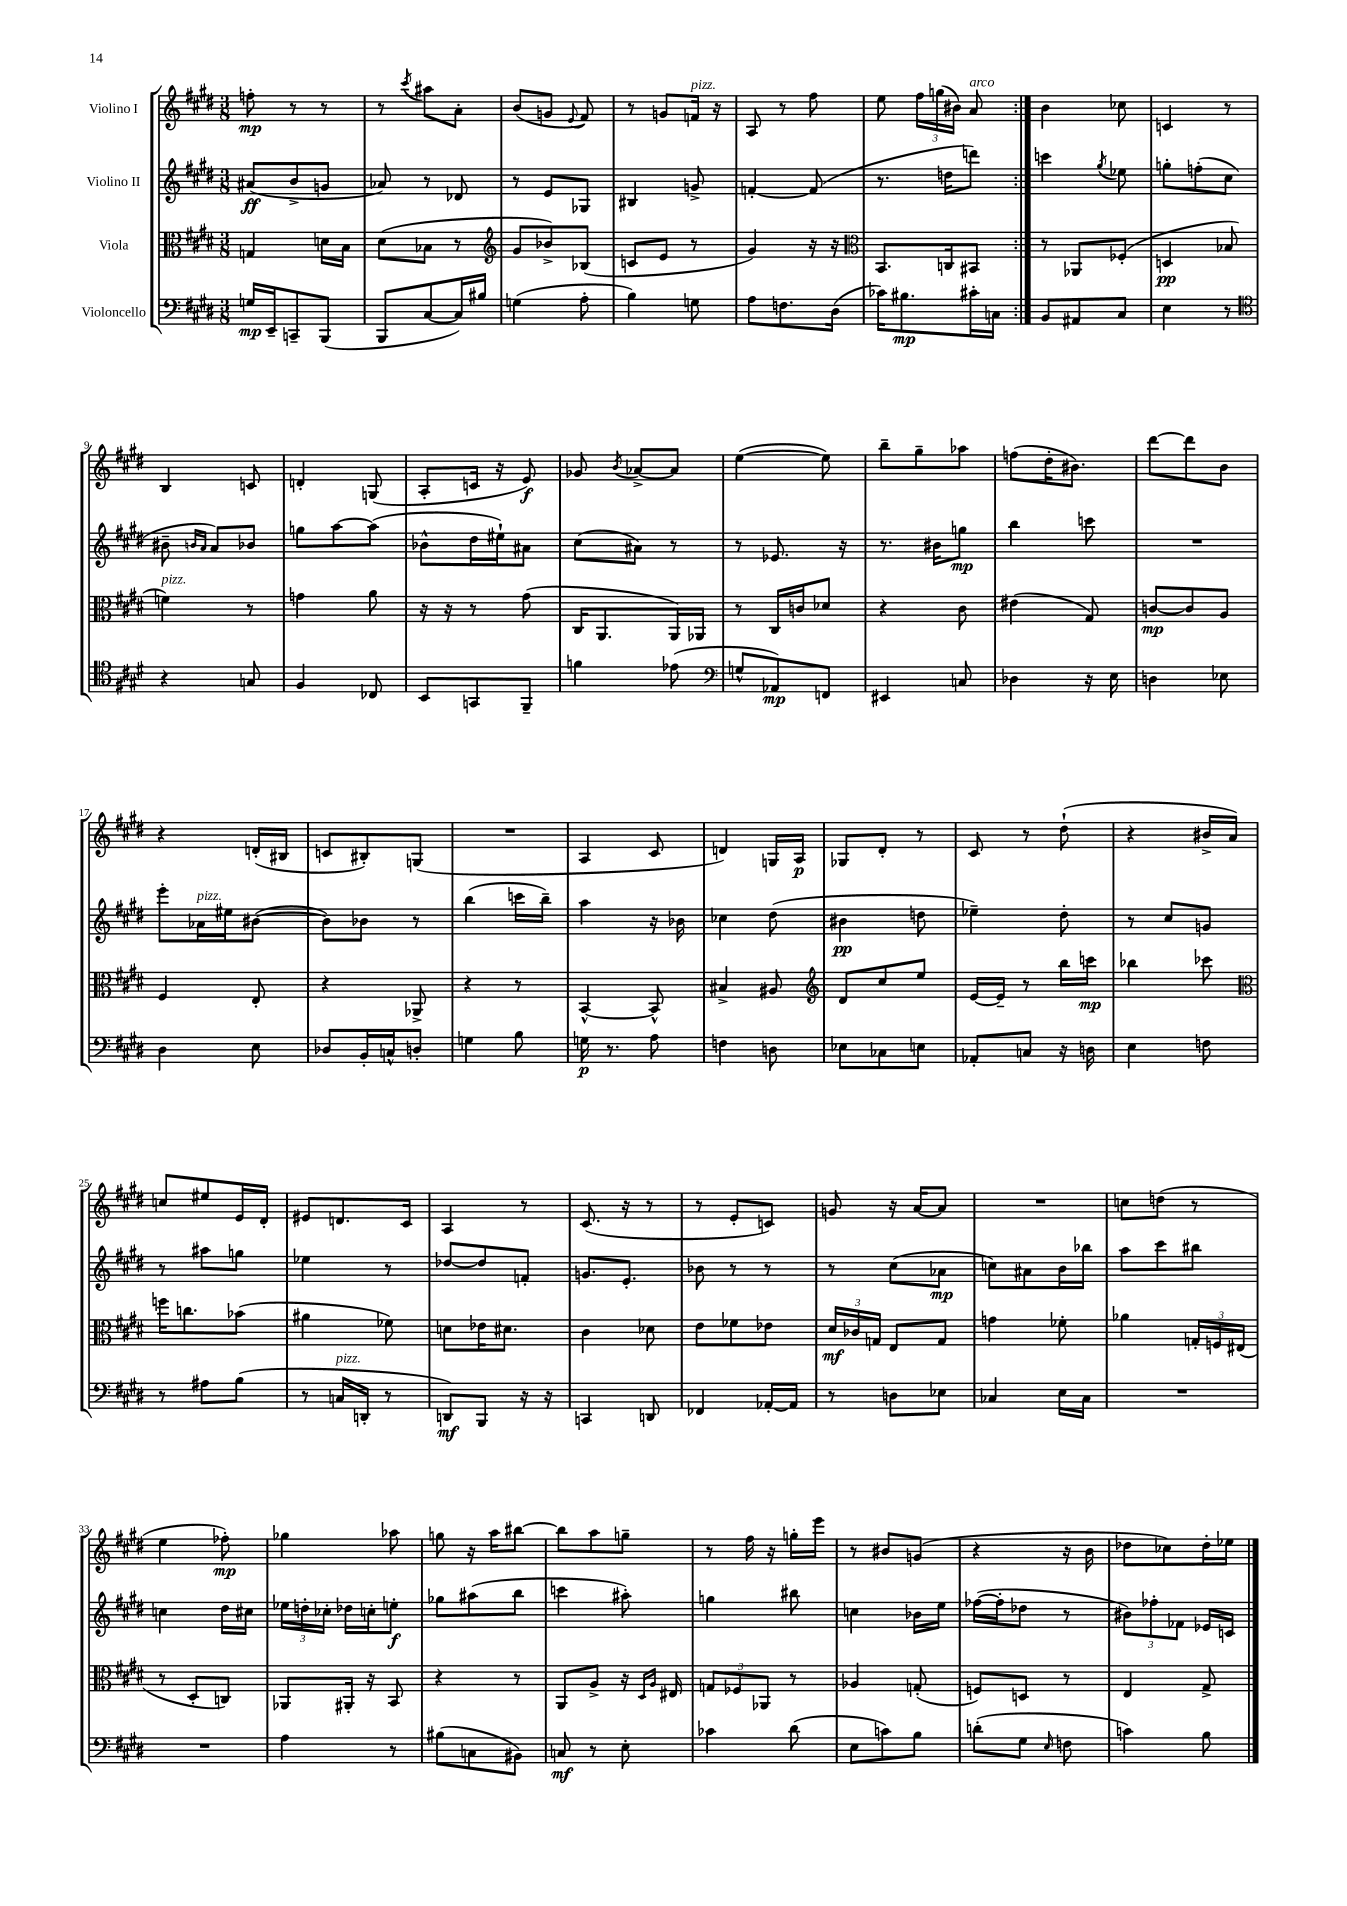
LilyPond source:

<<
\new StaffGroup <<
\new Staff = "s0" \with { instrumentName = "Violino I" } {
    \clef treble \key e \major \numericTimeSignature \time 3/8
    \autoBeamOff \repeat volta 2 { f''8-.\mp r8 r8 |
    r8 \acciaccatura { cis'''8 } ais''8[ a'8]-. |
    b'8[( g'8] \appoggiatura { e'8 } fis'8) |
    r8 g'8[ f'16]^\markup { \italic "pizz." } r16 |
    a8 r8 fis''8 |
    e''8 \tuplet 3/2 { fis''16[ g''16( bis'16]) } a'8^\markup { \italic "arco" } | }
    b'4 ces''8 |
    c'4 r8 |
    b4 c'8 |
    d'4-. g8( |
    a8[-. c'16] r16 e'8\f) |
    ges'8 \acciaccatura { b'8 } aes'8[~-> aes'8] |
    e''4~( e''8) |
    b''8[-- gis''8-- aes''8] |
    f''8[( dis''16-. bis'8.]) |
    dis'''8[~ dis'''8 b'8] |
    r4 d'16[-.( bis16] |
    c'8[ bis8-.) g8]( |
    R4. |
    a4 cis'8 |
    d'4) g16[ a16]\p |
    ges8[ dis'8]-. r8 |
    cis'8 r8 dis''8-!( |
    r4 bis'16[-> a'16]) |
    c''8[ eis''8 e'16 dis'16]-. |
    eis'8[ d'8. cis'16] |
    a4 r8 |
    cis'8.( r16 r8 |
    r8 e'8[-. c'8]) |
    g'8 r16 a'16[~ a'8] |
    R4. |
    c''8[ d''8]( r8 |
    e''4 fes''8-.\mp) |
    ges''4 aes''8 |
    g''8 r16 a''16[ bis''8]~ |
    bis''8[ a''8 g''8]-- |
    r8 fis''16 r16 g''16[-. e'''16] |
    r8 bis'8[ g'8]( |
    r4 r16 b'16 |
    des''8[ ces''8) des''16-. ees''16] \bar "|." |
}
\new Staff = "s1" \with { instrumentName = "Violino II" } {
    \clef treble \key e \major \numericTimeSignature \time 3/8
    \autoBeamOff \repeat volta 2 { ais'8[\ff( b'8-> g'8] |
    aes'8) r8 des'8 |
    r8 e'8[ ges8] |
    bis4 g'8-> |
    f'4~-. f'8( |
    r8. d''16[ d'''8]) | }
    c'''4 \acciaccatura { gis''8 } ees''8 |
    g''8[-. f''8-.( cis''8] |
    bis'8-- \grace { b'16[ a'16] } a'8[) bes'8] |
    g''8[ a''8~ a''8]( |
    bes'8[-^ dis''16 eis''16-!) ais'8] |
    cis''8[( ais'8]) r8 |
    r8 ees'8. r16 |
    r8. bis'16[ g''8]\mp |
    b''4 c'''8 |
    R4. |
    e'''8[-. aes'16^\markup { \italic "pizz." } eis''16 bis'8]~( |
    bis'8[) bes'8] r8 |
    b''4( c'''16[ b''16]--) |
    a''4 r16 bes'16 |
    ces''4 dis''8( |
    bis'4\pp d''8 |
    ees''4--) dis''8-. |
    r8 cis''8[ g'8] |
    r8 ais''8[ g''8] |
    ees''4 r8 |
    des''8[~ des''8 f'8]-. |
    g'8.[ e'8.]-. |
    bes'8 r8 r8 |
    r8 cis''8[( aes'8]\mp |
    c''8[) ais'8 b'16 bes''16] |
    a''8[ cis'''8 bis''8] |
    c''4 dis''16[ cis''16] |
    \tuplet 3/2 { ees''16[ d''16-. ces''16]-. } des''16[ c''16-. e''8]-.\f |
    ges''8[ ais''8( b''8] |
    c'''4 ais''8-.) |
    g''4 bis''8 |
    c''4 bes'16[ e''16] |
    fes''16[~( fes''16-. des''8] r8 |
    \tuplet 3/2 { bis'8[) fes''8-. fes'8] } ees'16[ c'16] \bar "|." |
}
\new Staff = "s2" \with { instrumentName = "Viola" } {
    \clef alto \key e \major \numericTimeSignature \time 3/8
    \autoBeamOff \repeat volta 2 { g4 d'16[ b16] |
    dis'8[( bes8] r8 |
    \clef treble gis'8[ bes'8->) bes8]( |
    c'8[ e'8] r8 |
    gis'4) r16 r16 |
    \clef alto b,8.[ c16 bis,8] | }
    r8 aes,8[ fes8]-.( |
    d4\pp bes8 |
    f'4^\markup { \italic "pizz." }) r8 |
    g'4 a'8 |
    r16 r16 r8 gis'8( |
    cis16[ a,8. a,16) aes,16] |
    r8 cis16[ c'16 des'8] |
    r4 cis'8 |
    eis'4( gis8) |
    c'8[~\mp c'8 a8] |
    fis4 e8-. |
    r4 aes,8-> |
    r4 r8 |
    b,4~-^ b,8-^ |
    bis4-> ais8 |
    \clef treble dis'8[ cis''8 e''8] |
    e'16[~ e'16]-- r8 b''16[ c'''16]\mp |
    bes''4 ces'''8 |
    \clef alto f''16[ c''8. bes'8]( |
    ais'4 fes'8) |
    d'8[ ees'16 dis'8.] |
    cis'4 des'8 |
    e'8[ fes'8 ees'8] |
    \tuplet 3/2 { dis'16[\mf ces'16 g16] } e8[ g8] |
    g'4 fes'8-. |
    aes'4 \tuplet 3/2 { g16[-. f16 eis16]( } |
    r8 dis8[-. c8]) |
    aes,8[ ais,16]-. r16 b,8 |
    r4 r8 |
    a,8[ a8]-> r16 \grace { dis16[ a16] } eis16 |
    \tuplet 3/2 { g8[ fes8 aes,8] } r8 |
    aes4 g8-.( |
    f8[) d8] r8 |
    e4 gis8-> \bar "|." |
}
\new Staff = "s3" \with { instrumentName = "Violoncello" } {
    \clef bass \key e \major \numericTimeSignature \time 3/8
    \autoBeamOff \repeat volta 2 { g16[\mp e,16-- c,8-- b,,8]( |
    b,,8[ cis8~ cis16) bis16] |
    g4( a8-. |
    b4) g8 |
    a8[ f8. dis16]( |
    ces'16[) bis8.\mp cis'16-. c16] | }
    b,8[ ais,8 cis8] |
    e4 r8 |
    \clef tenor r4 g8 |
    fis4 ces8 |
    b,8[ g,8 fis,8]-- |
    f'4 ees'8( |
    \clef bass g8[-^ aes,8\mp) f,8] |
    eis,4 c8 |
    des4 r16 e16 |
    d4 ees8 |
    dis4 e8 |
    des8[ b,16-. c16-^ d8]-. |
    g4 b8 |
    g16\p r8. a8 |
    f4 d8 |
    ees8[ ces8 e8] |
    aes,8[-. c8] r16 d16 |
    e4 f8 |
    r8 ais8[ b8]( |
    r8 c16[^\markup { \italic "pizz." } d,16]-. r8 |
    d,8[\mf) b,,8] r16 r16 |
    c,4 d,8 |
    fes,4 aes,16[~-. aes,16] |
    r8 d8[ ees8] |
    ces4 e16[ ces16] |
    R4. |
    R4. |
    a4 r8 |
    bis8[( c8 bis,8]) |
    c8\mf r8 e8-. |
    ces'4 dis'8( |
    e8[ c'8) b8] |
    d'8[-.( gis8] \grace { e16 } f8 |
    c'4) b8 \bar "|." |
}
>>
>>
